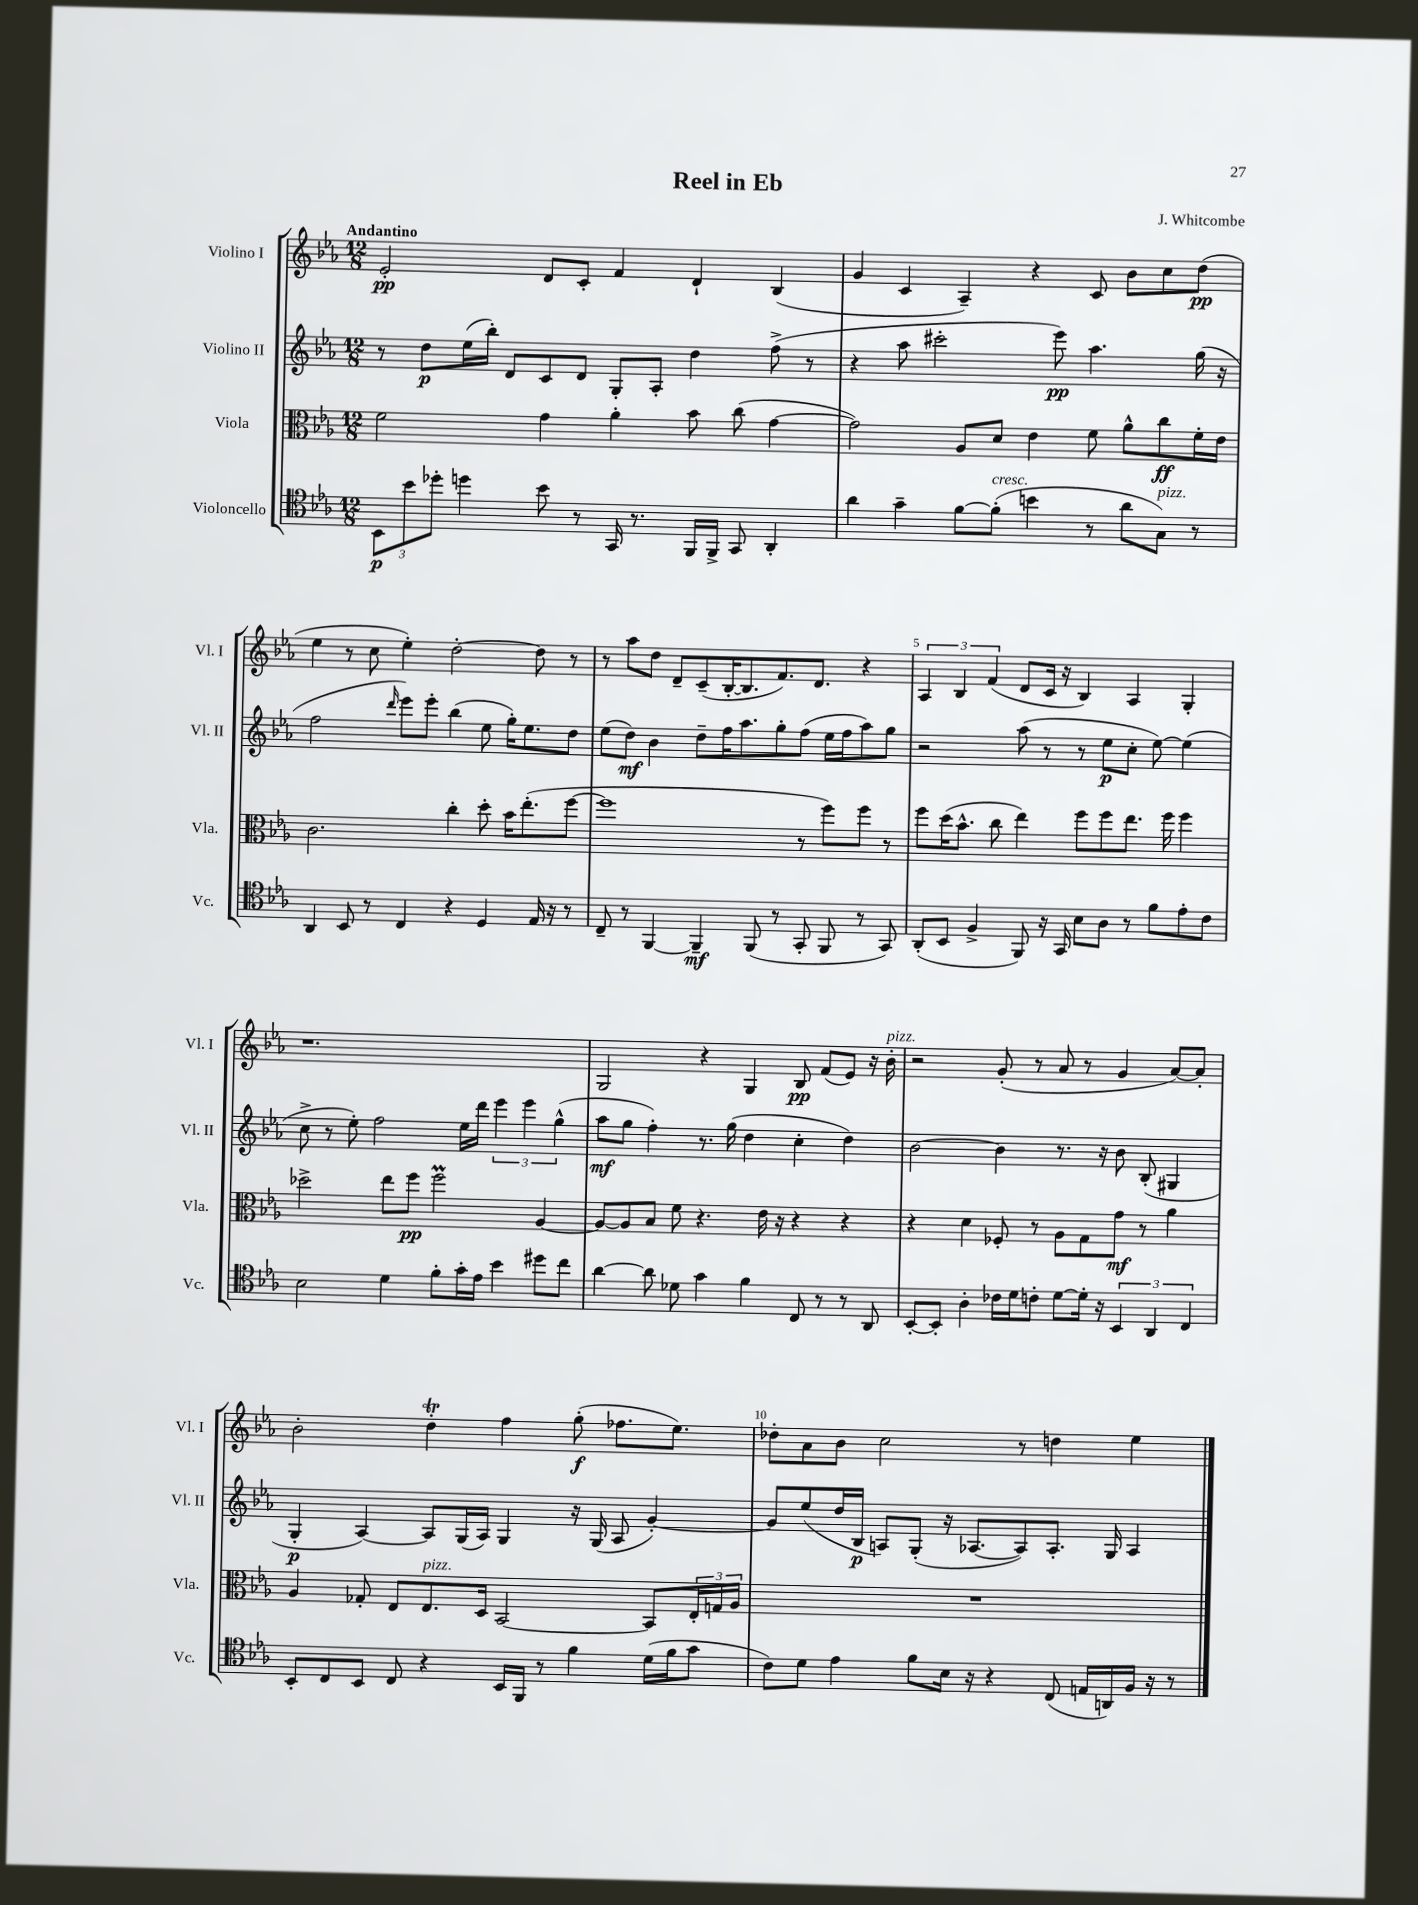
\header { title = "Reel in Eb" composer = "J. Whitcombe" }
<<
\new StaffGroup <<
\new Staff = "s0" \with { instrumentName = "Violino I" shortInstrumentName = "Vl. I" } {
    \clef treble \key ees \major \numericTimeSignature \time 12/8 \tempo "Andantino"
    ees'2-.\pp d'8 c'8-. f'4 d'4-! bes4( |
    g'4 c'4 aes4--) r4 c'8 bes'8 c''8 d''8\pp( |
    ees''4 r8 c''8 ees''4-.) d''2~-. d''8 r8 |
    r8 aes''8 d''8 d'8-- c'8--( bes16~-. bes8. f'8.) d'8. r4 |
    \tuplet 3/2 { aes4 bes4 f'4( } d'8 c'16 r16 bes4) aes4 g4-. |
    r1. |
    g2 r4 g4 bes8\pp f'8( ees'8) r16 bes'16-.^\markup { \italic "pizz." } |
    r2 g'8-.( r8 aes'8 r8 g'4 aes'8~) aes'8-. |
    bes'2-. d''4-.\trill f''4 g''8-.\f( fes''8. ees''8.) |
    des''8-. aes'8 bes'8 c''2 r8 d''4 ees''4 \bar "|." |
}
\new Staff = "s1" \with { instrumentName = "Violino II" shortInstrumentName = "Vl. II" } {
    \clef treble \key ees \major \numericTimeSignature \time 12/8
    r8 d''8\p ees''16( bes''16-.) d'8 c'8 d'8 g8-. aes8-. d''4 f''8->( r8 |
    r4 aes''8 cis'''2-. ees'''8\pp) aes''4. g''16( r16 |
    f''2 \grace { d'''16 } ees'''8) ees'''8-. bes''4( ees''8 g''16-.) ees''8. d''8 |
    ees''8( d''8\mf) bes'4 d''8-- f''16 aes''8. g''8-. f''8( ees''16 f''16 aes''8) g''8 |
    r2 aes''8( r8 r8 ees''8\p c''8-. ees''8~) ees''4( |
    c''8-> r8 ees''8-.) f''2 ees''16 d'''16 \tuplet 3/2 { ees'''4 ees'''4 g''4-^( } |
    aes''8\mf g''8 f''4-.) r8. g''16( d''4 c''4-. d''4) |
    bes'2~ bes'4 r8. r16 bes'8 bes8-.( gis4 |
    g4-.\p aes4~) aes8 g16( aes16) g4 r16 g16( aes8 g'4~-.) |
    g'8 ees''8( d''16 bes16\p a8) g8-.( r16 aes8.~ aes8) aes8.-. g16 aes4 \bar "|." |
}
\new Staff = "s2" \with { instrumentName = "Viola" shortInstrumentName = "Vla." } {
    \clef alto \key ees \major \numericTimeSignature \time 12/8
    f'2 g'4 aes'4-. bes'8 c''8( g'4~ |
    g'2) aes8 d'8 ees'4 f'8 aes'8-^ c''8\ff f'16-. ees'16 |
    c'2. c''4-. d''8-. bes'16 ees''8.-.( f''8~ |
    f''1 r8 f''8) f''8 r8 |
    f''8 d''16( bes'8.-^ c''8 ees''4) f''8 f''8 ees''8. f''16 f''4 |
    des''2-> ees''8 f''8\pp f''2\prall aes4~ |
    aes8~ aes8 bes8 f'8 r4. ees'16 r16 r4 r4 |
    r4 d'4 fes8-. r8 aes8 g8 g'8\mf r8 aes'4 |
    aes4 ges8-. ees8 ees8.^\markup { \italic "pizz." } d16 bes,2~ bes,8 \tuplet 3/2 { ees16-. g16 aes16 } |
    R1. \bar "|." |
}
\new Staff = "s3" \with { instrumentName = "Violoncello" shortInstrumentName = "Vc." } {
    \clef tenor \key ees \major \numericTimeSignature \time 12/8
    \tuplet 3/2 { bes,8\p bes'8 des''8-. } d''4 bes'8 r8 g,16 r8. f,16 f,16-> g,8 aes,4-. |
    aes'4 g'4-- f'8~ f'8-.^\markup { \italic "cresc." }( b'4 r8 aes'8 g8^\markup { \italic "pizz." }) r8 |
    aes,4 bes,8 r8 c4 r4 d4 ees16 r16 r8 |
    c8-- r8 f,4~ f,4--\mf f,8( r8 g,8-. f,8 r8 g,8) |
    aes,8-.( bes,8 f4-> f,8) r16 g,16 bes8 aes8 r8 f'8 ees'8-. c'8 |
    bes2 d'4 f'8-. g'16-. ees'16 bes'4 dis''8 c''8 |
    aes'4~ aes'8 des'8 g'4 f'4 c8 r8 r8 aes,8 |
    bes,8~-. bes,8-. aes4-. ces'16 d'16 c'8-. d'8~ d'16-. r16 \tuplet 3/2 { bes,4 aes,4 c4 } |
    bes,8-. c8 bes,8 c8 r4 bes,16 f,16 r8 f'4 d'16( f'16 g'8 |
    c'8) d'8 ees'4 f'8 bes16 r16 r4 c8( e16 a,16) f16 r16 r8 \bar "|." |
}
>>
>>
\layout { \context { \Score \override BarNumber.break-visibility = ##(#f #t #t) barNumberVisibility = #(every-nth-bar-number-visible 5) } }
